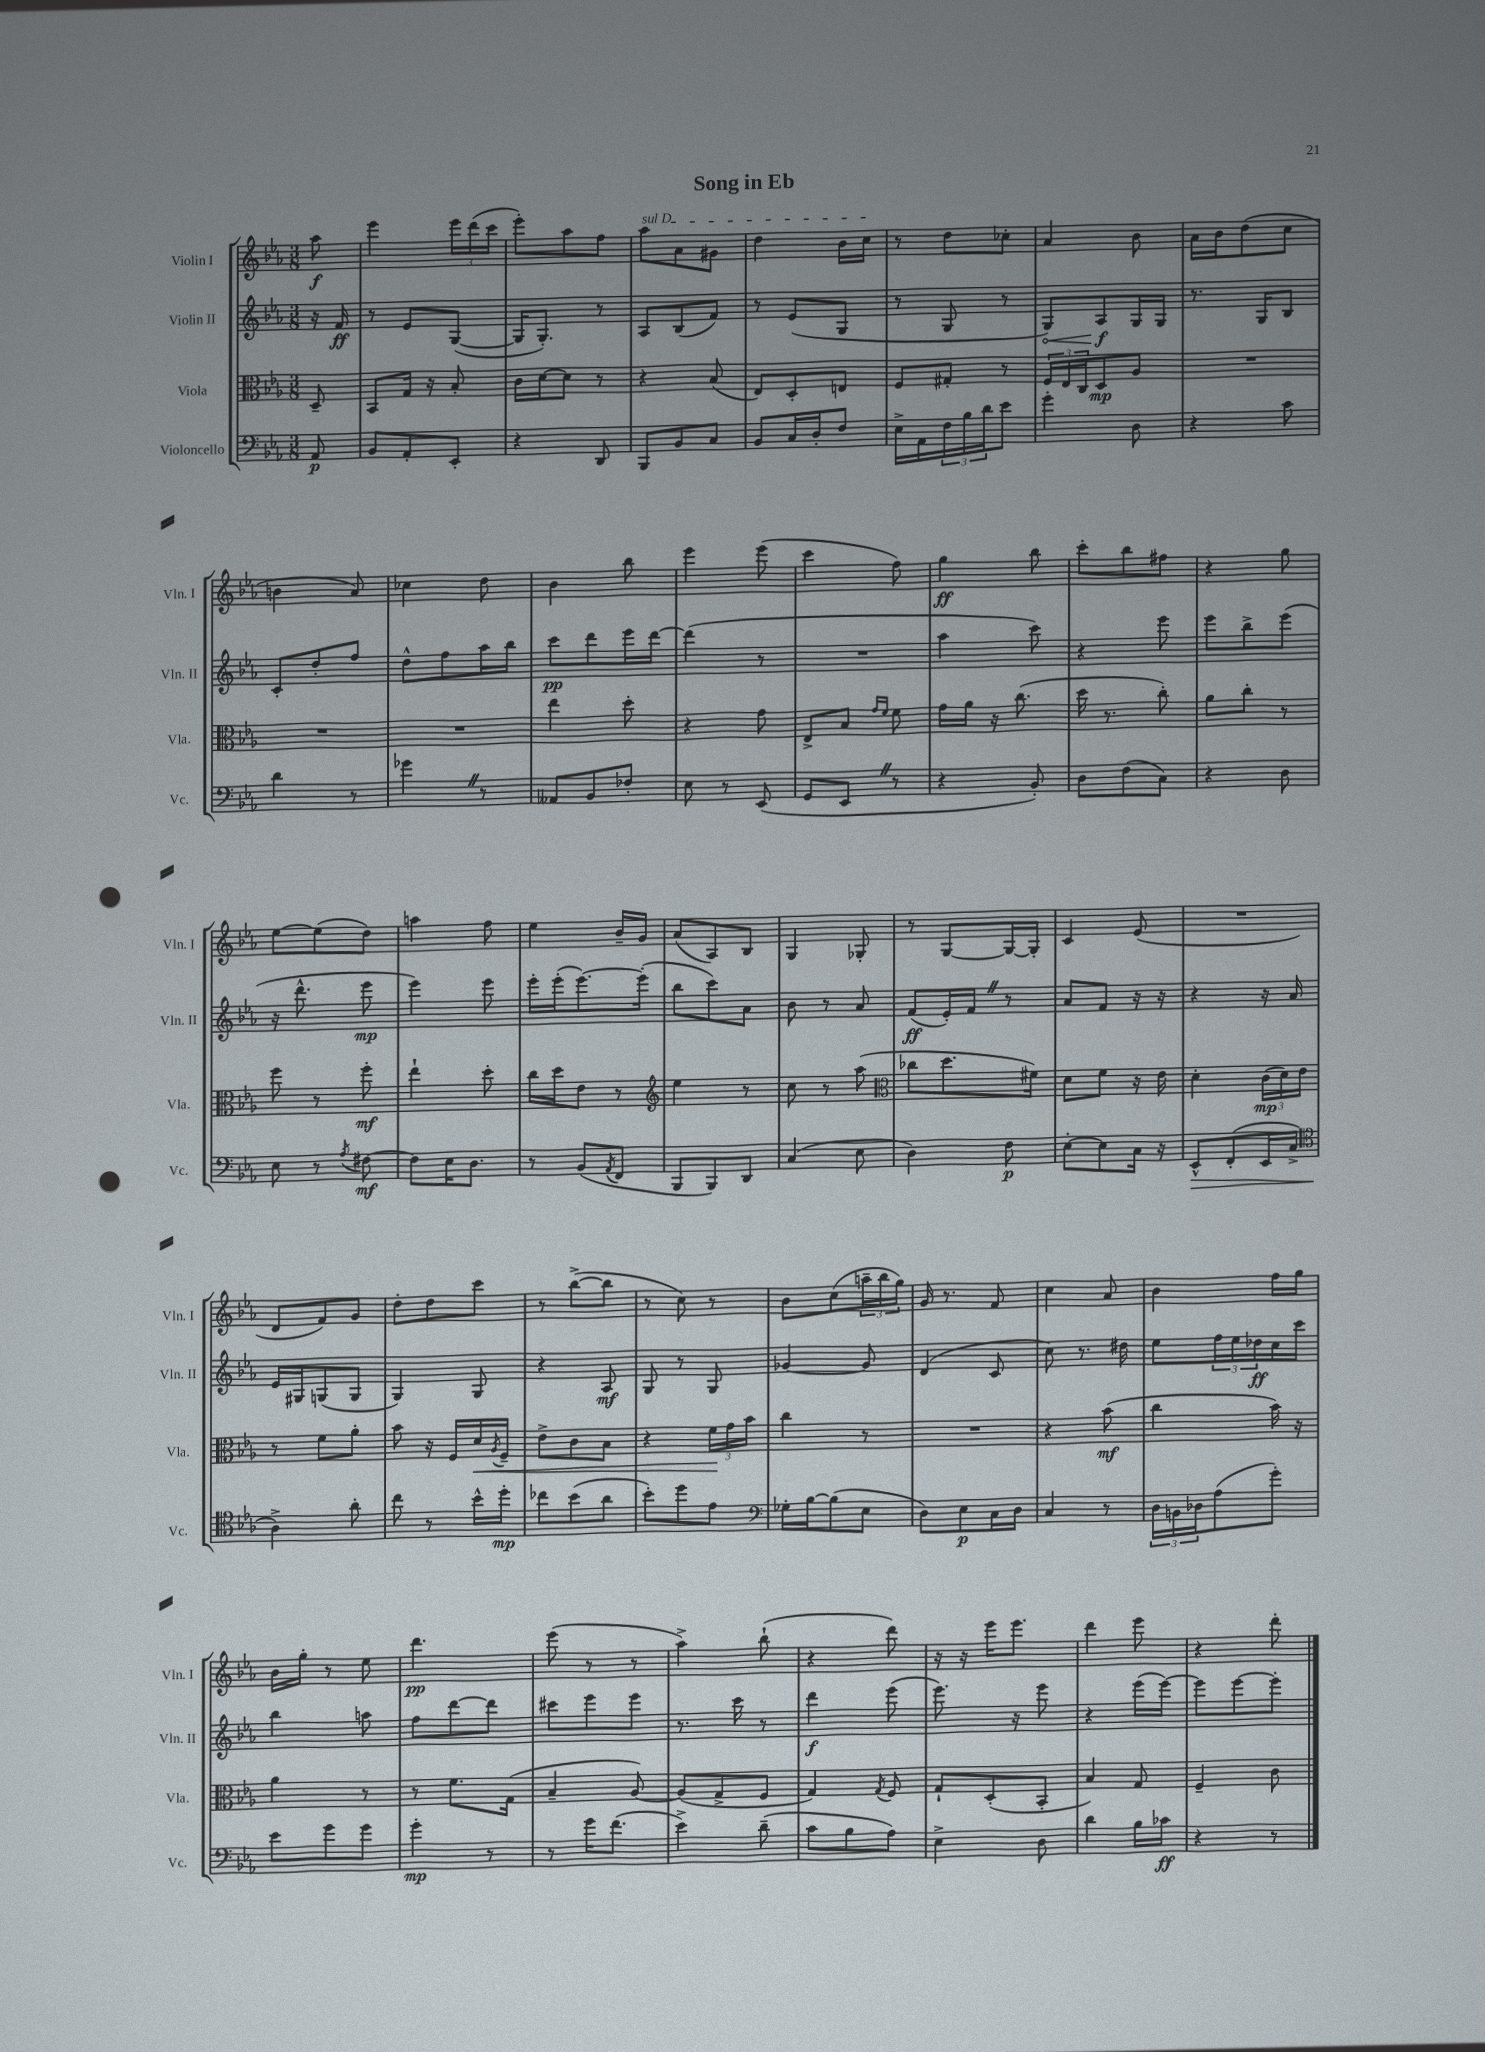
\header { title = "Song in Eb" }
<<
\new StaffGroup <<
\new Staff = "s0" \with { instrumentName = "Violin I" shortInstrumentName = "Vln. I" } {
    \clef treble \key ees \major \numericTimeSignature \time 3/8 \partial 8
    aes''8\f |
    ees'''4 \tuplet 3/2 { ees'''16 d'''16( c'''16 } |
    ees'''8-.) aes''8 f''8 |
    \once \override TextSpanner.bound-details.left.text = \markup { \italic "sul D" } aes''8\startTextSpan aes'8 gis'8 |
    d''4 bes'16 c''16\stopTextSpan |
    r8 d''8 ces''8-. |
    aes'4 bes'8 |
    aes'16 bes'16 d''8( c''8 |
    b'4 aes'8) |
    ces''4 d''8 |
    bes'4 bes''8 |
    ees'''4 ees'''8( |
    c'''4 f''8) |
    g''4\ff bes''8 |
    c'''8-. bes''8 fis''8 |
    r4 g''8 |
    ees''8~ ees''8( d''8) |
    a''4 f''8 |
    ees''4 bes'16-- g'16 |
    aes'8( aes8) bes8 |
    g4 ges8-. |
    r8 g8~ g16~ g16-. |
    c'4 ees'8( |
    R4. |
    d'8 f'8) g'8 |
    d''8-. d''8 c'''8 |
    r8 bes''8~->( bes''8 |
    r8 c''8) r8 |
    bes'8 c''8( \tuplet 3/2 { a''16-- bes''16 g''16) } |
    g'16 r8. f'8 |
    c''4 aes'8 |
    bes'4 f''16 g''16 |
    bes'16 g''16-. r8 ees''8 |
    d'''4.\pp |
    ees'''8( r8 r8 |
    aes''4->) bes''8-!( |
    r4 d'''8) |
    r16 r16 ees'''16 ees'''8. |
    d'''4 ees'''8 |
    r4 d'''8-. \bar "|." |
}
\new Staff = "s1" \with { instrumentName = "Violin II" shortInstrumentName = "Vln. II" } {
    \clef treble \key ees \major \numericTimeSignature \time 3/8 \partial 8
    r16 f'16\ff |
    r8 ees'8 g8~( |
    g16 g8.-.) r8 |
    aes8 bes8( f'8) |
    r8 ees'8( g8 |
    r8 g8 r8 |
    \once \override Hairpin.circled-tip = ##t g8\<) aes8\f\! g16 g16 |
    r8. g16 bes8 |
    c'8-. d''8-. f''8 |
    d''8-^ f''8 aes''16 bes''16 |
    c'''8\pp d'''8 ees'''16 d'''16~ |
    d'''4( r8 |
    R4. |
    aes''4 c'''8) |
    r4 ees'''8 |
    ees'''8 bes''8-> ees'''8( |
    r16 d'''8.-^ ees'''8\mp |
    ees'''4) ees'''8 |
    ees'''16-. ees'''16-.( ees'''8.~) ees'''16-.( |
    bes''8 c'''8) aes'8 |
    bes'8 r8 aes'8 |
    f'8\ff( ees'16-.) f'16 \once \override BreathingSign.text = \markup { \musicglyph "scripts.caesura.straight" } \breathe r8 |
    aes'8 f'8 r16 r16 |
    r4 r16 aes'16 |
    ees'16 gis16 g8( g8 |
    g4) g8 |
    r4 aes8\mf |
    g8 r8 g8 |
    ges'4~ ges'8 |
    d'4( c'8 |
    c''8) r8. dis''16 |
    ees''8 \tuplet 3/2 { f''16 ees''16 des''16\ff } c''16 c'''16 |
    bes''4 a''8 |
    f''8 d'''8~ d'''8 |
    cis'''8 ees'''8 ees'''8 |
    r8. c'''16 r8 |
    d'''4\f ees'''8( |
    ees'''8.) r16 ees'''8 |
    r4 ees'''16( ees'''16~) |
    ees'''8 ees'''8~ ees'''8-. \bar "|." |
}
\new Staff = "s2" \with { instrumentName = "Viola" shortInstrumentName = "Vla." } {
    \clef alto \key ees \major \numericTimeSignature \time 3/8 \partial 8
    d8-- |
    bes,8 g16 r16 bes8-. |
    c'16 d'16~ d'8 r8 |
    r4 bes8( |
    ees8) d8-. e8 |
    f8 gis8-. r8 |
    \tuplet 3/2 { f16 ees16 c16 } d8\mp aes8 |
    R4. |
    R4. |
    R4. |
    ees''4 d''8-. |
    r4 g'8 |
    ees8-> bes8 \grace { g'16 f'16 } f'8 |
    g'16 aes'16 r16 c''8.( |
    d''16 r8. c''8-.) |
    aes'8 c''8-. r8 |
    f''8 r8 f''8-.\mf |
    ees''4-! d''8-. |
    c''16 d''16 ees'8 r8 |
    \clef treble ees''4 r8 |
    c''8 r8 aes''8( |
    \clef alto ces''8 d''8. fis'16) |
    d'8 f'8 r16 ees'16 |
    d'4-. \tuplet 3/2 { c'16\mp( d'16) ees'16 } |
    r8 f'8 aes'8-. |
    bes'8 r16 f16 d'16\< \acciaccatura { aes8 } f16-- |
    ees'8-> c'8 bes8 |
    r4 \tuplet 3/2 { f'16\! g'16 bes'16 } |
    c''4 r8 |
    R4. |
    r4 bes'8\mf( |
    c''4 bes'16) r16 |
    aes'4 r8 |
    r8 f'8. g16( |
    bes4-- aes8~) |
    aes8( g8-> f8 |
    g4) \acciaccatura { g8 } f8 |
    g8-! d8-.( bes,8-. |
    bes4) g8 |
    f4-- c'8 \bar "|." |
}
\new Staff = "s3" \with { instrumentName = "Violoncello" shortInstrumentName = "Vc." } {
    \clef bass \key ees \major \numericTimeSignature \time 3/8 \partial 8
    aes,8\p |
    bes,8 aes,8-. ees,8-. |
    r4 d,8 |
    bes,,8 bes,8 c8 |
    bes,8 c16 d16-. f8 |
    ees16-> aes,16 \tuplet 3/2 { f16 bes16 d'16 } ees'8 |
    g'4-. d8 |
    r4 c'8 |
    d'4 r8 |
    ges'4 \once \override BreathingSign.text = \markup { \musicglyph "scripts.caesura.straight" } \breathe r8 |
    aeses,8 bes,8 fes8-. |
    ees8 r8 ees,8( |
    g,8 ees,8 \once \override BreathingSign.text = \markup { \musicglyph "scripts.caesura.straight" } \breathe r8 |
    r4 bes,8-.) |
    d8 f8( c8) |
    r4 d8 |
    ees8 r8 \acciaccatura { aes8 } fis8~\mf |
    fis8 ees16 d8. |
    r8 bes,8( \acciaccatura { aes,8 } f,8 |
    bes,,8 bes,,8) d,8 |
    c4( ees8 |
    d4) f8\p |
    ees8~-. ees8 c16 r16 |
    ees,8-^\> f,8-.( ees,16 c16-> |
    \clef tenor aes4->\!) aes'8-. |
    c''8 r8 bes'16-^ d''16-.\mp |
    ces''8 bes'8( aes'8 |
    bes'8-.) d''8 ees'8 |
    \clef bass ges16-. bes16~ bes8( ees8 |
    d8) ees8\p c16 d16 |
    c4 r8 |
    \tuplet 3/2 { d16 b,16 des16 } aes8( g'8-.) |
    ees'8 g'8 g'8 |
    g'4-.\mp r8 |
    r8 g'16 f'8.( |
    ees'4->) d'8--( |
    c'8 bes8 aes8) |
    ees4-> d8 |
    d'4 bes16 ces'16\ff |
    r4 r8 \bar "|." |
}
>>
>>
\layout { \context { \Score \remove "Bar_number_engraver" } }
